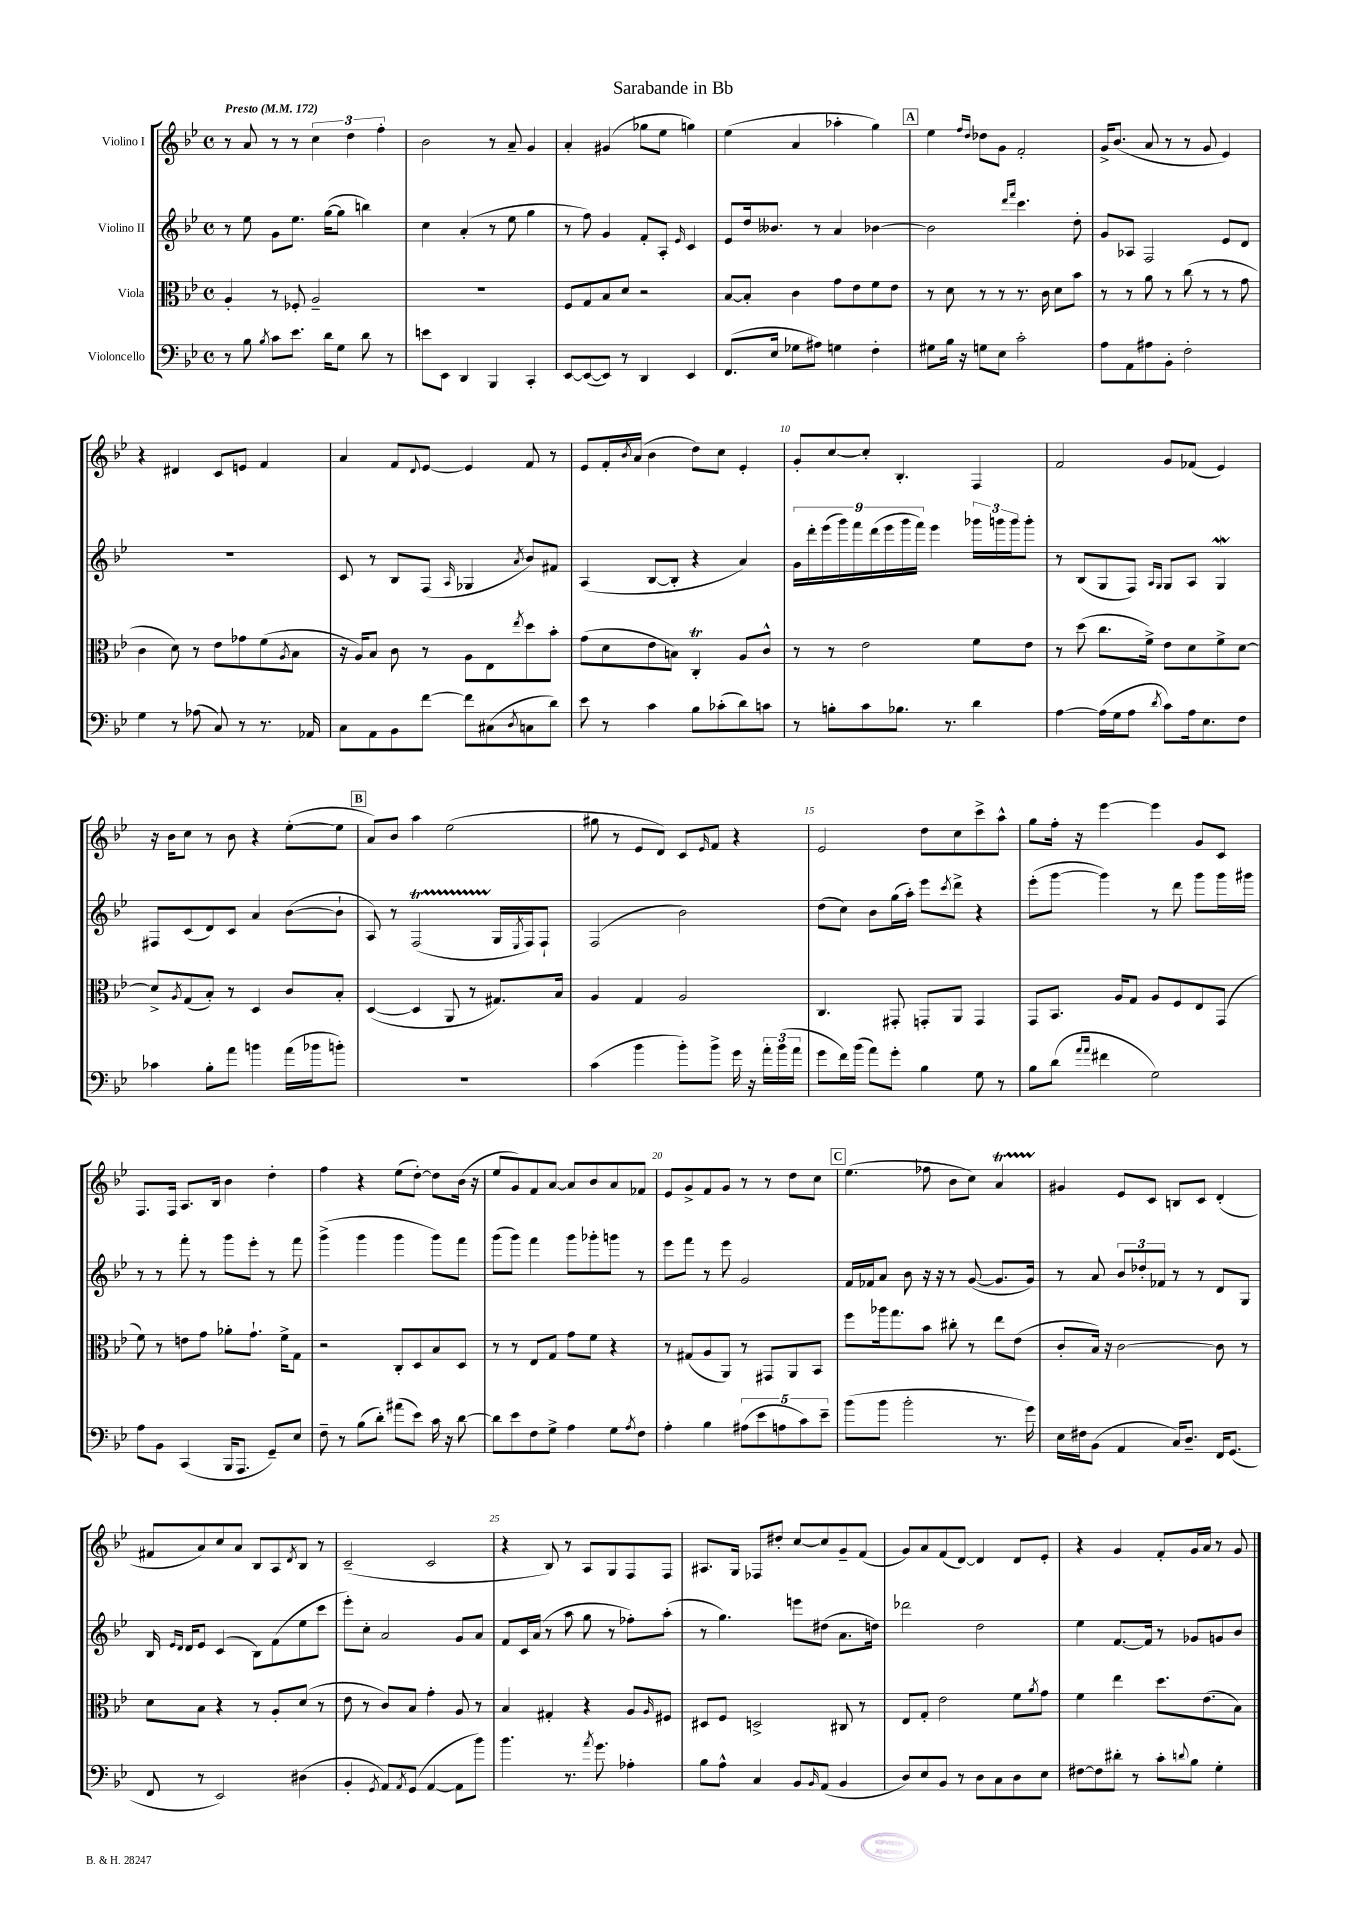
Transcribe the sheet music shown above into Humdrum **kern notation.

**kern	**kern	**kern	**kern
*part4	*part3	*part2	*part1
*staff4	*staff3	*staff2	*staff1
*I"Violoncello	*I"Viola	*I"Violino II	*I"Violino I
*clefF4	*clefC3	*clefG2	*clefG2
*k[b-e-]	*k[b-e-]	*k[b-e-]	*k[b-e-]
*M4/4	*M4/4	*M4/4	*M4/4
*met(c)	*met(c)	*met(c)	*met(c)
*MM172	*MM172	*MM172	*MM172
=1	=1	=1	=1
!	!	!	!LO:TX:a:B:t=Presto
8r	4A'/	8r	8r
8B-\	.	8ee-\	8a/
8qB-/	.	.	.
8c\L	8r	8g\L	8r
8.e-\J	8F-X'/	8.ee-\J	8r
.	2A~/	.	6cc\
16d\KL	.	([16gg\KL	.
8G\J	.	8gg\J]	.
.	.	.	6dd\
8d\	.	4bbn\)	.
.	.	.	6ff'\
8r	.	.	.
=2	=2	=2	=2
8en\L	1r	4cc\	2b-\
8EE-\J	.	.	.
4DD/	.	(4a'/	.
4BBB-/	.	8r	8r
.	.	8ee-\	8a~/
4CC'/	.	4gg\	4g/
=3	=3	=3	=3
[8EE-/L	8F/L	8r	4a'/
(8EE-/_	8G/	8ff\)	.
8EE-/J])	8B-/	4g/	(4g#X/
8r	8d/J	.	.
4DD/	2r	8f'/L	8gg-X\L
.	.	8A'/J	8ee-\J
.	.	16qqe-/	.
4EE-/	.	4c/	4ggn\)
=4	=4	=4	=4
(8.FF/L	[8B-/L	8e-/L	(4ee-\
.	8B-'/J]	16dd/k	.
16E-/Jk	.	8.b--X/J	.
8G-X\L	4c\	.	4a/
8A#X\J)	.	8r	.
4Gn\	8g\L	4a/	4aa-X'\
.	8e-\	.	.
4F'\	8f\	[4b-X\	4gg\)
.	8e-\J	.	.
!!LO:REH:place=s1:t=A
=5	=5	=5	=5
8G#X\L	8r	2b-\]	4ee-\
16B-\Jk	8d\	.	.
16r	.	.	.
.	.	.	16qqff/LL
.	.	.	16qqdd/JJ
8Gn\L	8r	.	8dd-X\L
8E-\J	8r	.	8g\J
.	.	16qqddd/LL	.
.	.	16qqfff/JJ	.
2c'\	8.r	4.ccc\	2f'/
.	16c\	.	.
.	8d\L	.	.
.	8b-\J	8dd'\	.
=6	=6	=6	=6
8A\L	8r	8g/L	16g^/KL
.	.	.	(8.b-/J
8AA\	8r	8A-X/J	.
8A#X\	8a\	2F/	8a/
8BB-'\J	8r	.	8r
2F'\	(8cc\	.	8r
.	8r	.	8g/
.	8r	8e-/L	4e-/)
.	8g\	8d/J	.
!!LO:LB:g=z
=7	=7	=7	=7
4G\	4c\	1r	4r
8r	8d\)	.	4d#X/
(8A-X\	8r	.	.
8C/)	8e-\L	.	8c/L
8r	8g-X\	.	8en/J
8.r	(8f\	.	4f/
.	8qA/	.	.
.	8B-\J	.	.
16AA-X/	.	.	.
=8	=8	=8	=8
8C\L	16r	8c/	4a/
.	16A/KL)	.	.
8AA\	8B-/J	8r	.
8BB-\	8c\	8B-/L	8f/L
.	.	.	8qqd/
[8f\J	8r	(8F/J	[8e-/J
.	.	16qqA/	.
8f\L]	8A\L	4G-X/	4e-/]
(8C#X\	8E-\	.	.
8qD/	8qee-/	8qa/	.
8Cn\	8dd\	8b-/L)	8f/
8d\J)	8b-'\J	8f#X/J	8r
=9	=9	=9	=9
8e-\	(8g\L	(4A/	8e-/L
8r	8d\	.	16f'/L
.	.	.	8qb-/
.	.	.	(16a/JJ
4c\	8e-\	[8B-/L	4b-\
.	8Bn\J)	8B-'/J]	.
8B-\L	4CT'/	4r	8dd\L)
(8c-X'\	.	.	8cc\J
8d\)	8A/L	4a/)	4e-'/
8cn\J	8c^^/J	.	.
=10	=10	=10	=10
8r	8r	18g\LL	8g'/L
.	.	18ddd'\	.
.	.	(18eee-\	.
8Bn'\L	8r	.	[8cc/
.	.	18ggg\)	.
.	.	18fff\	.
8c\	2e-\	.	8cc'/J]
.	.	(18ddd\	.
.	.	18eee-\	.
8.B-X\J	.	.	4.B-'/
.	.	18ggg\	.
.	.	18fff\JJ)	.
.	.	4eee-\	.
8.r	.	.	.
4d\	8f\L	24ggg-X\LL	4F/
.	.	24gggn\	.
.	.	24ggg\J	.
.	8e-\J	8ggg'\J	.
=11	=11	=11	=11
[4A\	8r	8r	2f/
.	(8dd\	(8B-/L	.
(16A\LL]	8.cc\L	8G/	.
16G\J	.	.	.
8A\J	.	8F/J)	.
.	16f^\Jk)	.	.
.	.	16qqA/LL	.
8qd/	.	16qqG/JJ	.
8c\L)	8e-\L	8G/L	8g/L
16A\k	8d\	8A/J	(8f-X/J
8.E-\	.	.	.
.	8f^\	4GW/	4e-/)
8F\J	[8d\J	.	.
!!LO:LB:g=z
=12	=12	=12	=12
4c-X\	8d^/L]	8F#X/L	16r
.	.	.	16b-\KL
.	8qA/	.	.
.	(8G/	(8c/	8cc\J
8B-'\L	8B-'/J)	8d/)	8r
8a\J	8r	8c/J	8b-\
4bn\	4D/	4a/	4r
(16a\LL	8c/L	([8b-\L	([8ee-'\L
16b-X\J	.	.	.
8bn'\J)	8B-'/J	8b-`\J]	8ee-\J]
!!LO:REH:place=s1:t=B
=13	=13	=13	=13
1r	([4D/	8A/)	8a/L)
.	.	8r	8b-/J
.	4D/]	(2FT/	4aa\
.	8AA/	.	(2ee-\
.	8r	.	.
.	8.G#X/L)	16G/LL	.
.	.	8qE-/	.
.	.	16F/J)	.
.	.	8F`/J	.
.	16B-/Jk	.	.
=14	=14	=14	=14
(4c\	4A/	(2F/	8gg#X\
.	.	.	8r
4b-\	4G/	.	8e-/L
.	.	.	8d/J)
8b-'\L)	2A/	2b-\)	8c/L
.	.	.	16qqe-/
8b-^\J	.	.	8f/J
16g\	.	.	4r
16r	.	.	.
24a'\LL	.	.	.
(24b-\	.	.	.
24a\JJ	.	.	.
=15	=15	=15	=15
8g\L	4.C/	(8dd\L	2e-/
16f\L)	.	8cc\J)	.
(16b-\JJ	.	.	.
8a\L)	.	8b-\L	.
8g'\J	8GG#X'/	(16gg\L	.
.	.	16aa'\JJ)	.
4B-\	8GGn'/L	8eee-\L	8dd\L
.	.	8qccc/	.
.	8AA/J	8ddd^\J	8cc\
8G\	4GG/	4r	8ccc^\
8r	.	.	8aa^^\J
=16	=16	=16	=16
8B-\L	8GG/L	(8eee-'\L	8gg\L
(8d\J	8.BB-/J	[8ggg\J	16ff'\Jk
.	.	.	16r
16qqa/LL	.	.	.
16qqa/JJ	.	.	.
4f#X\	.	4ggg\])	[4eee-\
.	16A/KL	.	.
.	8G/J	.	.
2G\)	8A/L	8r	4eee-\]
.	8F/	8ddd\	.
.	8E-/	8ggg\L	8g/L
.	(8GG/J	16ggg\L	8c/J
.	.	16ggg#X\JJ	.
!!LO:LB:g=z
=17	=17	=17	=17
8A\L	8f\)	8r	8.F/L
8BB-\J	8r	8r	.
.	.	.	16F/Jk
(4CC/	8en\L	8fff'\	8.A/L
.	8g\J	8r	.
.	.	.	16B-/Jk
16BBB-/KL	8a-X'\L	8ggg\L	4b-\
8.AAA/J	.	.	.
.	8.g`\J	8eee-'\J	.
8GG~/L)	.	8r	4dd'\
.	16f^\KL	.	.
8E-/J	8G\J	8fff\	.
=18	=18	=18	=18
8F~\	2r	(4ggg^\	4ff\
8r	.	.	.
(8B-\L	.	4ggg\	4r
8d'\J)	.	.	.
(8a#X\L	8C'/L	4ggg\	(8ee-\L
8e-\J)	8D/	.	[8dd'\J)
16c\	8B-/	8ggg\L)	8dd\L]
16r	.	.	.
[8d\	8D/J	8fff\J	(16b-\Jk
.	.	.	16r
=19	=19	=19	=19
8d\L]	8r	(8ggg\L	8ee-/L
8e-\	8r	8ggg\J)	8g/)
8F\	8E-/L	4fff\	8f/
8G^\J	8G/J	.	[8a/J
4A\	8g\L	8ggg\L	8a/L]
.	8f\J	8ggg-X'\	8b-/
8G\L	4r	8gggn\J	8a/
8qA/	.	.	.
8F\J	.	8r	8f-X/J
=20	=20	=20	=20
4A'\	8r	8eee-\L	8e-/L
.	(8G#X/L	8fff\J	8g^/
4B-\	8A/	8r	8f/
.	8AA/J)	8eee-\	8g/J
(10A#X\L	8r	2g/	8r
10e-\	.	.	.
.	8GG#X/L	.	8r
10An\	.	.	.
.	8AA/	.	8dd\L
10c\)	.	.	.
.	8BB-/J	.	8cc\J
10e-~\J	.	.	.
!!LO:REH:place=s1:t=C
=21	=21	=21	=21
(8b-\L	8ff\L	16f/LL	(4.ee-\
.	.	16f-X/J	.
8b-\J	16aa-X\k	8a/J	.
.	8.gg\	.	.
2b-'\	.	8b-\	.
.	8b-\J	16r	8ff-X\
.	.	16r	.
.	8cc#X'\	8r	8b-\L
.	8r	([8g/	8cc\J)
8.r	8ee-\L	8.g/L]	4at/
.	(8e-\J	.	.
16g\)	.	16g/Jk)	.
=22	=22	=22	=22
16E-\LL	8c'/L	8r	4g#X/
16F#X\J	.	.	.
(8BB-\J	16B-/Jk)	8a/	.
.	16r	.	.
4AA/	[2c\	12b-/L	8e-/L
.	.	12dd-X'/	.
.	.	.	8c/J
.	.	12f-X/J	.
16C/KL)	.	8r	8Bn/L
8.D~/J	.	.	.
.	.	8r	8c/J
16FF/KL	8c\]	8d/L	(4d'/
(8.GG/J	.	.	.
.	8r	8G/J	.
!!LO:LB:g=z
=23	=23	=23	=23
8FF/	8d\L	16B-/	8f#X/L
.	.	16qqe-/LL	.
.	.	16qqd/JJ	.
.	.	16d/KL	.
8r	8B-\J	8e-/J	8a/)
2EE-/)	4r	(4c/	8cc/
.	.	.	8a/J
.	8r	8B-\L)	8B-/L
.	8A'/L	(8f\	8A/
.	.	.	8qd/
(4D#X\	(8d/J	8ee-\	8B-/J
.	8r	8ccc\J	8r
=24	=24	=24	=24
4BB-'/	8e-\	8eee-'\L)	(2c~/
.	8r	8cc'\J	.
8qGG/	.	.	.
8AA/L)	8c/L)	2a/	.
8qAA/	.	.	.
(8GG/J	8B-/J	.	.
[4AA/	4g'\	.	2c/
8AA\L]	8A/	8g/L	.
8b-\J)	8r	8a/J	.
=25	=25	=25	=25
4.b-\	4B-/	8f/L	4r
.	.	16c/L	.
.	.	(16a/JJ	.
.	4G#X'/	8r	8B-/)
8.r	.	8aa\	8r
.	4r	8gg\	8A/L
8qa/	.	.	.
8.g\	.	.	.
.	.	8r	8G/
4A-X'\	8A/L	8ff-X'\L)	8F/
.	16qqA/	.	.
.	8F#X/J	(8aa'\J	8F/J
=26	=26	=26	=26
8B-\L	8D#X/L	8r	8.A#X/L
8A^^\J	8F/J	4.gg\)	.
.	.	.	16G/Jk
4C/	2Dn^/	.	8F-X/L
.	.	.	8dd#X'/J
8BB-/L	.	8eeen\L	[8cc/L
16qqBB-/	.	.	.
(8AA/J	.	(8dd#X\J	8cc/]
4BB-/	8C#X/	8.a\L	8g~/
.	8r	.	(8f/J
.	.	16ddn\Jk)	.
=27	=27	=27	=27
8D/L)	8E-/L	2ddd-X\	8g/L)
8E-/	8G'/J	.	8a/
8BB-/J	2e-\	.	(8f/
8r	.	.	[8d/J)
8D\L	.	2dd\	4d/]
8C\	.	.	.
8D\	8f\L	.	8d/L
.	8qa/	.	.
8E-\J	8g\J	.	8e-'/J
=28	=28	=28	=28
[8F#X\L	4f\	4ee-\	4r
8F#\]	.	.	.
8d#X'\J	4ee-\	[8.f/L	4g/
8r	.	.	.
.	.	16f/Jk]	.
8c'\L	8.dd\L	8r	8f'/L
8qqdn/	.	.	.
8B-\J	.	8g-X/L	16g/L
.	(8.e-\	.	16a/JJ
4G'\	.	8gn/	8r
.	8B-\J)	8b-/J	8g/
==	==	==	==
*-	*-	*-	*-
